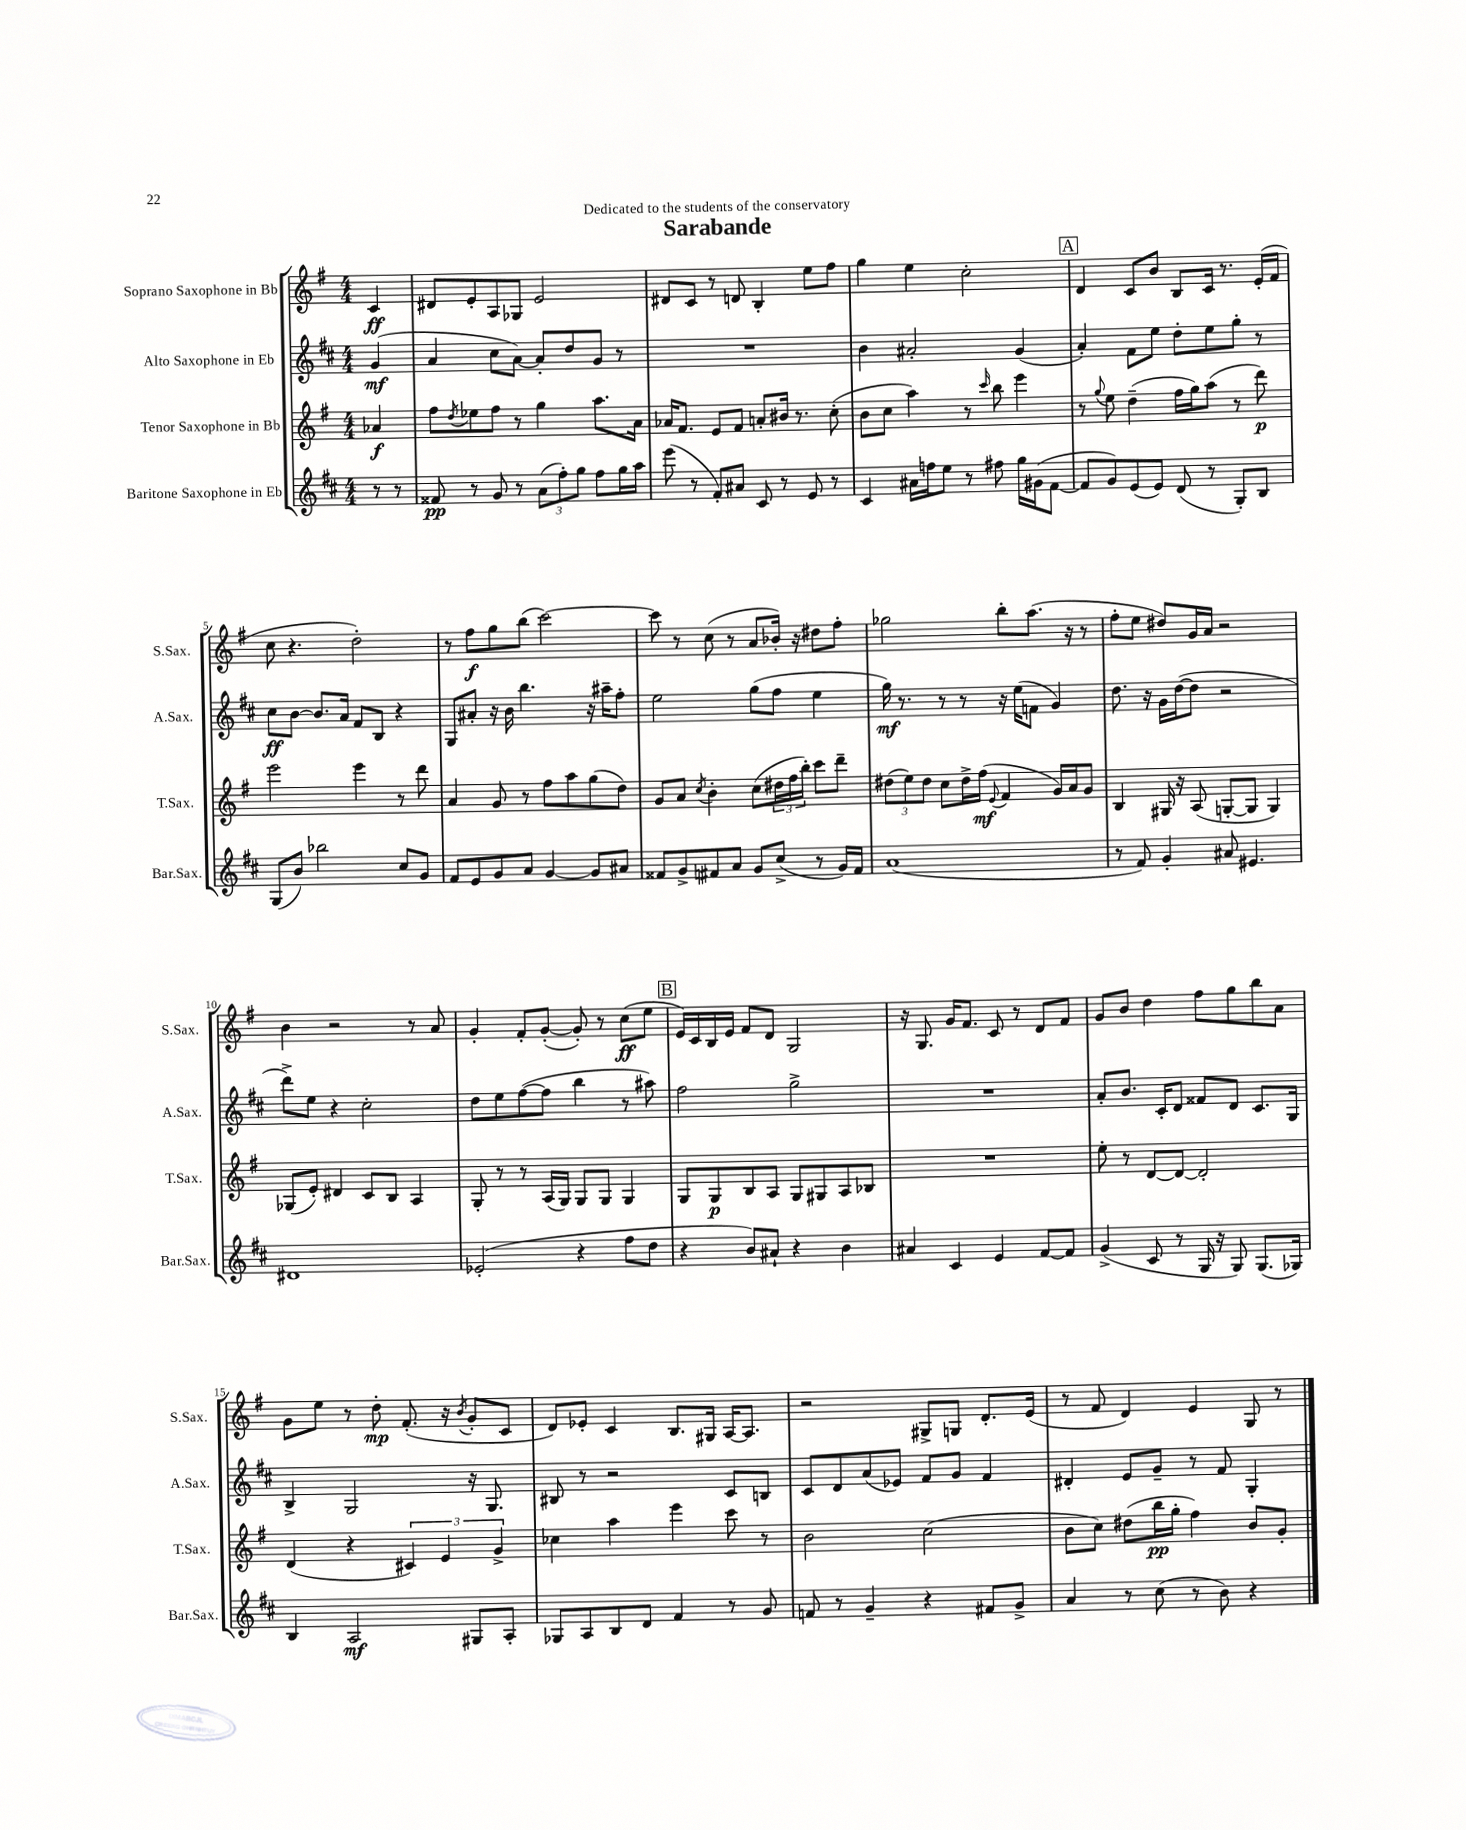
\header { title = "Sarabande" dedication = "Dedicated to the students of the conservatory" }
<<
\new StaffGroup <<
\new Staff = "s0" \with { instrumentName = "Soprano Saxophone in Bb" shortInstrumentName = "S.Sax." } {
    \clef treble \key g \major \numericTimeSignature \time 4/4 \partial 4
    c'4\ff |
    dis'8 e'8-. a8 ges8 e'2 |
    dis'8 c'8 r8 d'8 b4-. e''8 fis''8 |
    g''4 e''4 c''2-. |
    \mark \markup { \box "A" } d'4 c'8 b'8 b8 c'16 r8. e'16-.( fis'16 |
    c''8 r4. d''2-.) |
    r8 fis''8\f g''8 b''8( c'''2~) |
    c'''8 r8 c''8( r8 a'8 bes'16-.) r16 dis''8 fis''8-. |
    ges''2 b''8-. a''8.( r16 r8 |
    fis''8-. e''8 dis''8) g'16 a'16 r2 |
    b'4 r2 r8 a'8 |
    g'4-. fis'8-. g'8~-.( g'8-.) r8 c''8\ff( e''8 |
    \mark \markup { \box "B" } e'16) c'16 b16 e'16 fis'8 d'8 g2 |
    r16 g8. g'16 fis'8. c'8 r8 d'8 fis'8 |
    g'8 b'8 d''4 fis''8 g''8 b''8 a'8 |
    g'8 e''8 r8 d''8-.\mp fis'8.-.( r16 \acciaccatura { b'8 } g'8-. c'8 |
    d'8) ees'8-. c'4 b8. gis16 a16~ a8. |
    r2 gis8-> g8 d'8.-. e'16( |
    r8 fis'8 d'4) e'4 g8 r8 \bar "|." |
}
\new Staff = "s1" \with { instrumentName = "Alto Saxophone in Eb" shortInstrumentName = "A.Sax." } {
    \clef treble \key d \major \numericTimeSignature \time 4/4 \partial 4
    g'4\mf( |
    a'4 cis''8 a'8~) a'8-. d''8 g'8 r8 |
    R1 |
    b'4 ais'2-. g'4( |
    \mark \markup { \box "A" } a'4-.) fis'8 e''8 d''8-. e''8 g''8-. r8 |
    cis''8\ff b'8~ b'8. a'16 fis'8 b8 r4 |
    g8 ais'8-. r16 b'16 b''4. r16 ais''16-- fis''8-. |
    e''2 g''8( fis''8 e''4 |
    g''16\mf) r8. r8 r8 r16 e''16( f'8 g'4) |
    d''8. r16 g'16 d''16~( d''8 r2 |
    d'''8->) e''8 r4 cis''2-. |
    d''8 e''8 fis''8~( fis''8 b''4 r8 ais''8) |
    \mark \markup { \box "B" } fis''2 g''2-> |
    R1 |
    a'8-. b'8. cis'16-. d'8 fisis'8 d'8 cis'8. g16 |
    b4-> g2 r16 g8. |
    bis8 r8 r2 cis'8 b8 |
    cis'8 d'8 a'8( ees'8) fis'8 g'8 fis'4 |
    dis'4-. e'8 g'8-- r8 fis'8 g4-. \bar "|." |
}
\new Staff = "s2" \with { instrumentName = "Tenor Saxophone in Bb" shortInstrumentName = "T.Sax." } {
    \clef treble \key g \major \numericTimeSignature \time 4/4 \partial 4
    aes'4\f |
    fis''8 \acciaccatura { d''8 } ees''8 fis''8 r8 g''4 a''8. a'16 |
    aes'16 fis'8. e'8 fis'8 a'8-. bis'16 r8. c''8-.( |
    b'8 c''8 a''4) r8 \grace { c'''16 } b''8 e'''4 |
    \mark \markup { \box "A" } r8 \appoggiatura { g''8 } e''8 d''4--( fis''16 g''16) a''8( r8 d'''8\p) |
    e'''2 e'''4 r8 d'''8 |
    a'4 g'8 r8 fis''8 a''8 g''8( d''8) |
    g'8 a'8 \acciaccatura { c''8 } b'4-. c''8( \tuplet 3/2 { dis''16 fis''16 b''16-.) } c'''8 d'''8-- |
    \tuplet 3/2 { dis''8( e''8) dis''8 } c''8 dis''16-> fis''16\mf( \appoggiatura { e'8 } fis'4 g'16) a'16 g'8 |
    b4 gis16 r16 a8( g8~-. g8 g4) |
    ges8( e'8-.) dis'4 c'8 b8 a4 |
    g8-. r8 r8 a16( g16) g8 g8 g4 |
    \mark \markup { \box "B" } g8 g8\p b8 a8 g8 gis8 a8 bes8 |
    R1 |
    e''8-. r8 d'8~ d'8~ d'2-. |
    d'4( r4 \tuplet 3/2 { cis'4) e'4 g'4-> } |
    ces''4 a''4 e'''4 c'''8 r8 |
    b'2 c''2( |
    b'8 c''8) dis''8( b''16\pp g''16-. fis''4) b'8 g'8-. \bar "|." |
}
\new Staff = "s3" \with { instrumentName = "Baritone Saxophone in Eb" shortInstrumentName = "Bar.Sax." } {
    \clef treble \key d \major \numericTimeSignature \time 4/4 \partial 4
    r8 r8 |
    fisis'8\pp r8 g'8 r8 \tuplet 3/2 { a'8( fis''8-.) g''8 } fis''8 g''16 a''16 |
    e'''8( r8 fis'8-.) ais'8 cis'8 r8 e'8 r8 |
    cis'4 ais'16 f''16 e''8 r8 fis''8 g''16 gis'16( fis'8~ |
    \mark \markup { \box "A" } fis'8 g'8) e'8( e'8) d'8( r8 g8-.) b8 |
    g8( b'8) bes''2 cis''8 g'8 |
    fis'8 e'8 g'8 a'8 g'4~ g'8 ais'8 |
    fisis'8 g'8-> fis'8 a'8 g'8 cis''8->( r8 g'16) fis'16 |
    a'1( |
    r8 fis'8) g'4-. ais'8 eis'4. |
    dis'1 |
    ees'2-.( r4 fis''8 d''8 |
    \mark \markup { \box "B" } r4 b'8) ais'8-! r4 b'4 |
    ais'4 cis'4 e'4 fis'8~ fis'8 |
    g'4->( cis'8 r8 g16 r16 g8) g8.( ges16) |
    b4 a2\mf gis8 a8-. |
    ges8 a8 b8 d'8 fis'4 r8 g'8 |
    f'8 r8 g'4-- r4 fis'8 g'8-> |
    a'4 r8 cis''8( r8 b'8) r4 \bar "|." |
}
>>
>>
